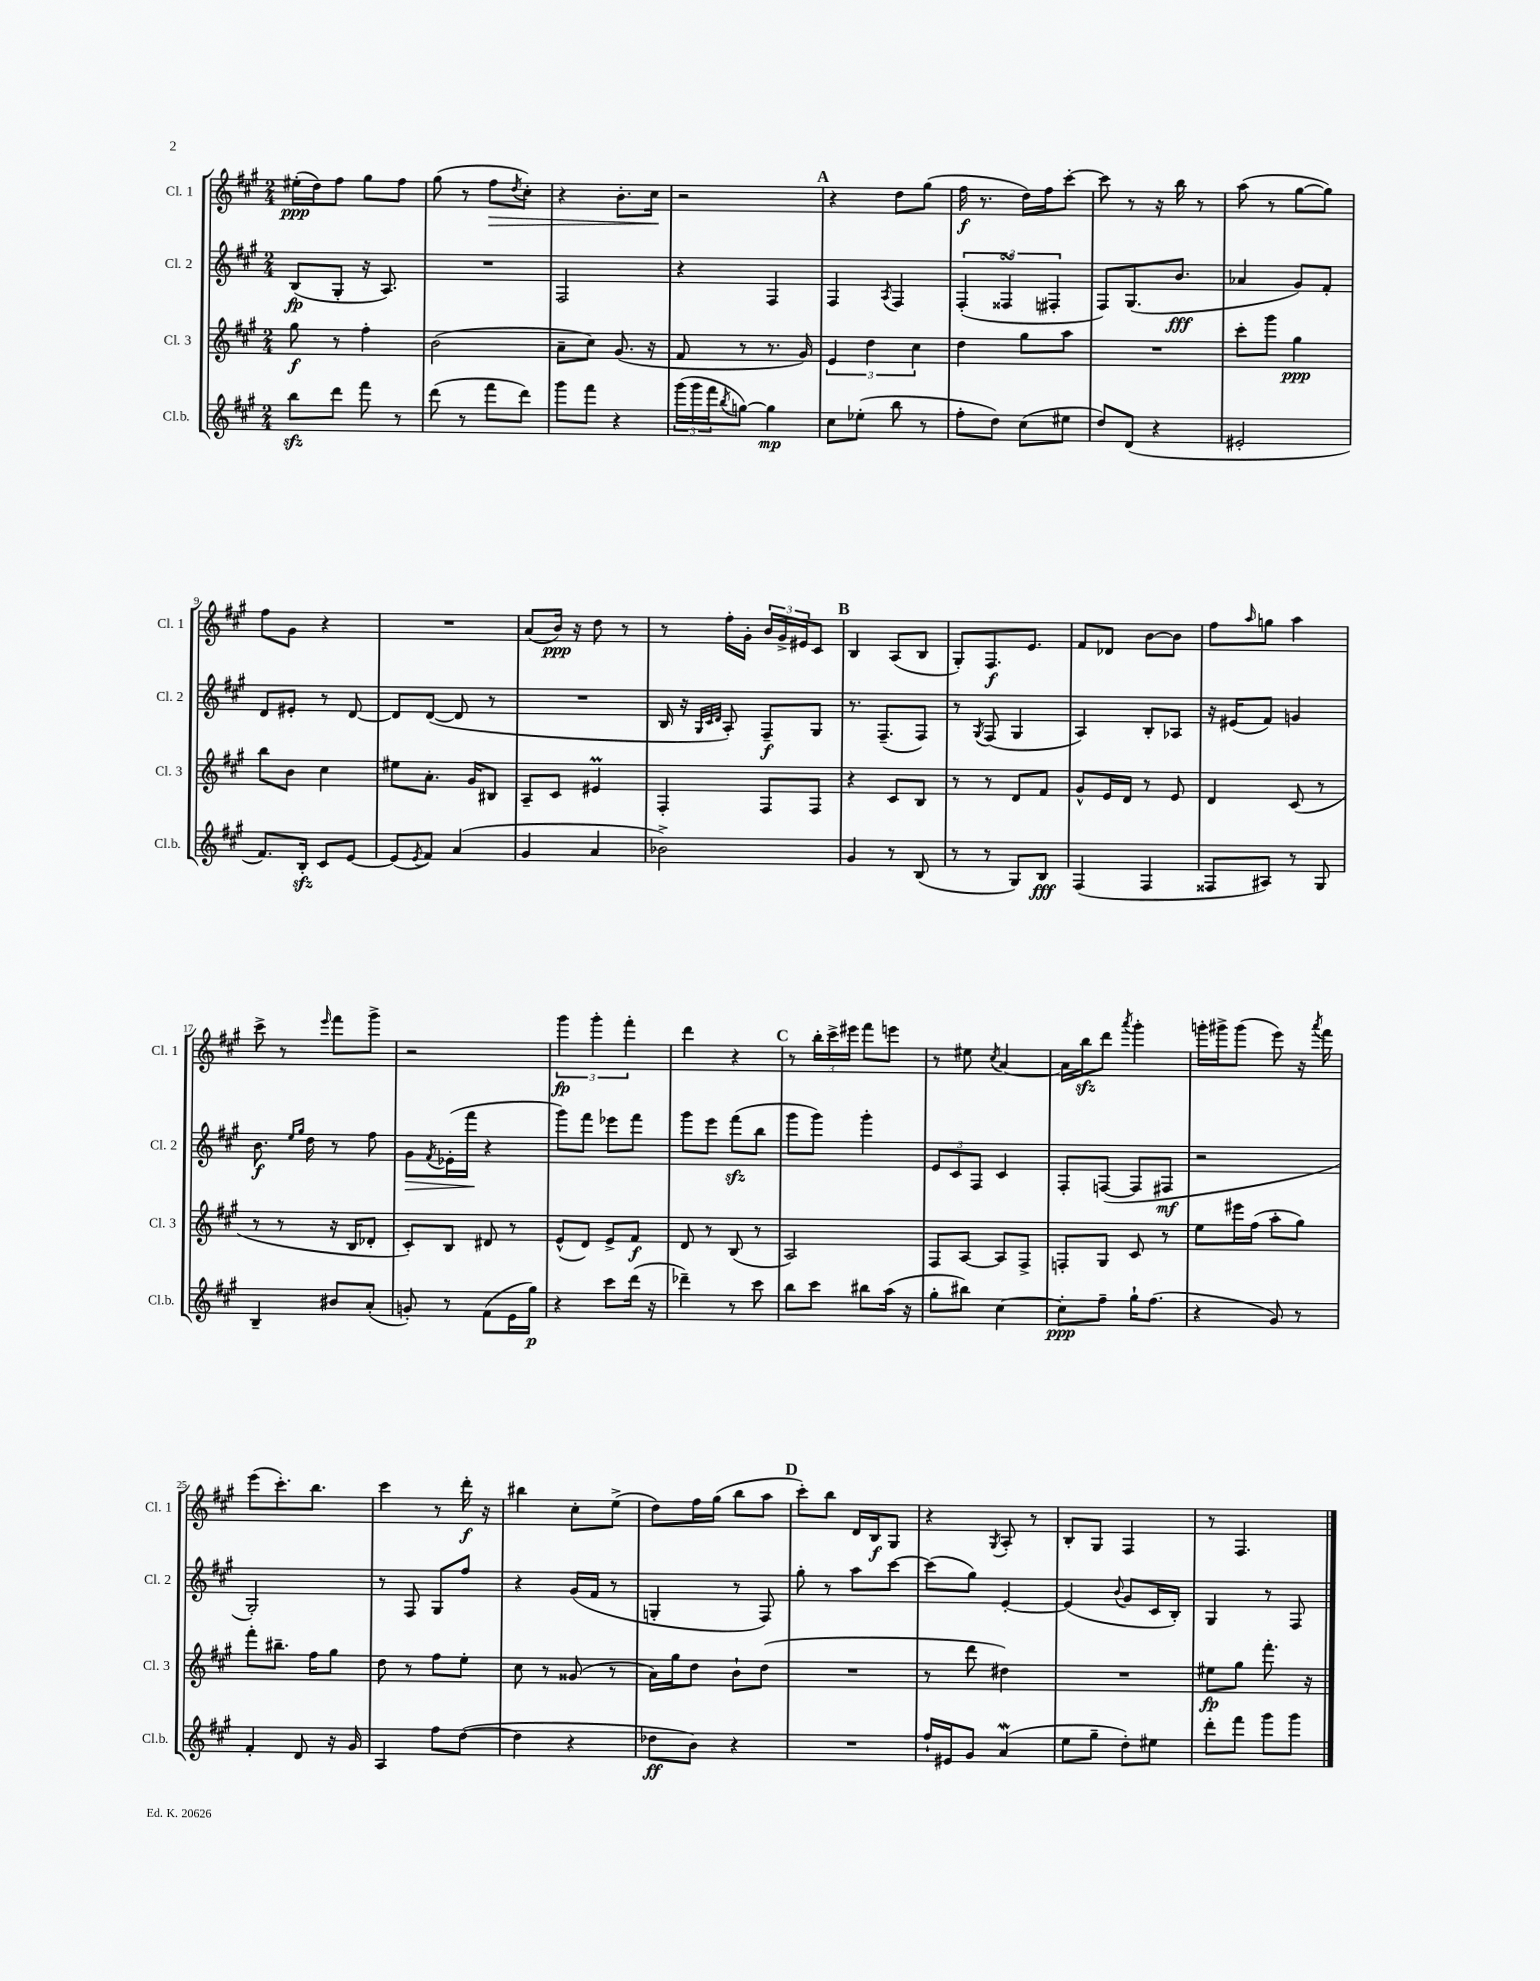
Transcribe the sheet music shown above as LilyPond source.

<<
\new StaffGroup <<
\new Staff = "s0" \with { instrumentName = "Cl. 1" shortInstrumentName = "Cl. 1" } {
    \clef treble \key a \major \numericTimeSignature \time 2/4
    eis''16-.\ppp( d''16) fis''8 gis''8 fis''8 |
    gis''8( r8 fis''8\> \acciaccatura { d''8 } cis''8-.) |
    r4 b'8.-. cis''16\! |
    r2 |
    \mark \markup { \bold "A" } r4 d''8 gis''8( |
    fis''16\f r8. d''16) fis''16 cis'''8~-. |
    cis'''8 r8 r16 b''16 r8 |
    a''8( r8 gis''8~ gis''8) |
    fis''8 gis'8 r4 |
    R2 |
    a'8( b'16\ppp) r16 d''8 r8 |
    r8 fis''16-. gis'16-. \tuplet 3/2 { b'16 gis'16-> eis'16 } cis'8 |
    \mark \markup { \bold "B" } b4 a8( b8 |
    gis8-.) fis8.\f e'8. |
    fis'8 des'8 b'8~ b'8 |
    fis''8 \grace { a''16 } g''8 a''4 |
    cis'''8-> r8 \grace { e'''16 } fis'''8 gis'''8-> |
    r2 |
    \tuplet 3/2 { gis'''4\fp gis'''4-. fis'''4-. } |
    d'''4 r4 |
    \mark \markup { \bold "C" } r8 \tuplet 3/2 { b''16-. cis'''16-> eis'''16 } fis'''8 e'''8 |
    r8 eis''8 \acciaccatura { cis''8 } a'4~ |
    a'16 b''16\sfz d'''8 \acciaccatura { a'''8 } gis'''4-. |
    g'''16-. gis'''16-> gis'''8( e'''8) r16 \acciaccatura { a'''8 } fis'''16 |
    e'''8( cis'''8.-.) b''8. |
    cis'''4 r8 d'''16-.\f r16 |
    bis''4 cis''8-. e''8->( |
    d''8) fis''16 gis''16( b''8 a''8 |
    \mark \markup { \bold "D" } cis'''8-.) b''8 d'16 b16\f gis8 |
    r4 \acciaccatura { gis8 } a8-. r8 |
    b8-. gis8 fis4 |
    r8 fis4. \bar "|." |
}
\new Staff = "s1" \with { instrumentName = "Cl. 2" shortInstrumentName = "Cl. 2" } {
    \clef treble \key a \major \numericTimeSignature \time 2/4
    b8\fp( gis8-. r16 a8.) |
    R2 |
    fis2 |
    r4 fis4 |
    \mark \markup { \bold "A" } fis4 \acciaccatura { a8 } fis4 |
    \tuplet 3/2 { fis4-.( fisis4\turn fis4-. } |
    fis8) gis8.( b'8.\fff |
    aes'4 gis'8) fis'8-. |
    d'8 eis'8-. r8 d'8~ |
    d'8 d'8~( d'8 r8 |
    R2 |
    b16 r16 \grace { gis32 cis'32 d'32 } a8-.) fis8--\f gis8 |
    \mark \markup { \bold "B" } r8. fis8.--( fis8) |
    r8 \acciaccatura { gis8 } fis8( gis4 |
    a4) b8-. aes8 |
    r16 eis'16( fis'8) g'4 |
    b'8.\f \grace { e''16 gis''16 } d''16 r8 fis''8 |
    gis'8\> \acciaccatura { fis'8 } ees'16-.( fis'''16\! r4 |
    gis'''8) fis'''8 ees'''8 fis'''8 |
    gis'''8 e'''8 fis'''8\sfz( b''8 |
    \mark \markup { \bold "C" } gis'''8 gis'''8) gis'''4-. |
    \tuplet 3/2 { e'8 cis'8 fis8 } cis'4 |
    fis8-. f8~( f8 fis8\mf |
    r2 |
    gis2-.) |
    r8 fis8 gis8 fis''8 |
    r4 gis'16( fis'16 r8 |
    g4-. r8 fis8) |
    \mark \markup { \bold "D" } gis''8-. r8 a''8 cis'''8~ |
    cis'''8( gis''8) e'4~-. |
    e'4( \appoggiatura { b'8 } gis'8 cis'16 b16-.) |
    gis4 r8 fis8 \bar "|." |
}
\new Staff = "s2" \with { instrumentName = "Cl. 3" shortInstrumentName = "Cl. 3" } {
    \clef treble \key a \major \numericTimeSignature \time 2/4
    gis''8\f r8 fis''4-. |
    b'2( |
    a'8-- cis''8) gis'8.( r16 |
    fis'8 r8 r8. gis'16) |
    \mark \markup { \bold "A" } \tuplet 3/2 { e'4 d''4 cis''4 } |
    d''4 gis''8 a''8 |
    R2 |
    cis'''8-. gis'''8 gis''4\ppp |
    b''8 b'8 cis''4 |
    eis''8 a'8.-. gis'16 bis8 |
    a8-- cis'8 eis'4\prall |
    fis4-. fis8 fis8 |
    \mark \markup { \bold "B" } r4 cis'8 b8 |
    r8 r8 d'8 fis'8 |
    gis'8-^ e'16 d'16 r8 e'8 |
    d'4 cis'8( r8 |
    r8 r8 r16 b16 des'8-. |
    cis'8-.) b8 dis'8 r8 |
    e'8-^( d'8) e'8-> fis'8\f |
    d'8 r8 b8( r8 |
    \mark \markup { \bold "C" } a2) |
    fis8 a8~ a8 fis8-> |
    f8-. gis8 cis'8 r8 |
    e''8 eis'''16 fis''16( a''8-. gis''8) |
    fis'''8-. bis''8.-- fis''16 gis''8 |
    d''8 r8 fis''8 e''8-. |
    cis''8 r8 gisis'8( r8 |
    a'16) gis''16 d''8 b'8-! d''8( |
    \mark \markup { \bold "D" } R2 |
    r8 d'''8 dis''4) |
    R2 |
    eis''8\fp gis''8 fis'''8.-. r16 \bar "|." |
}
\new Staff = "s3" \with { instrumentName = "Cl.b." shortInstrumentName = "Cl.b." } {
    \clef treble \key a \major \numericTimeSignature \time 2/4
    b''8\sfz d'''8 fis'''8 r8 |
    d'''8( r8 fis'''8 d'''8) |
    gis'''8 fis'''8 r4 |
    \tuplet 3/2 { gis'''16( gis'''16 fis'''16 } \acciaccatura { b''8 } g''8~) g''4\mp |
    \mark \markup { \bold "A" } cis''8 ees''8-.( b''8 r8 |
    fis''8-. d''8) cis''8( eis''8 |
    d''8) d'8( r4 |
    eis'2-. |
    fis'8.) b16-.\sfz cis'8 e'8~ |
    e'8( \acciaccatura { e'8 } fis'8) a'4( |
    gis'4 a'4 |
    bes'2->) |
    \mark \markup { \bold "B" } gis'4 r8 b8( |
    r8 r8 gis8) b8\fff |
    fis4( fis4 |
    fisis8 ais8) r8 gis8 |
    b4-- bis'8 a'8-.( |
    g'8-.) r8 fis'8( e'16 gis''16\p) |
    r4 cis'''8 d'''16( r16 |
    des'''4--) r8 cis'''8 |
    \mark \markup { \bold "C" } b''8 cis'''8 bis''8 a''16( r16 |
    gis''8-. bis''8) cis''4~ |
    cis''8-.\ppp fis''8-- gis''16-! fis''8.( |
    r4 gis'8) r8 |
    fis'4-. d'8 r16 gis'16 |
    a4 fis''8 d''8~( |
    d''4 r4 |
    des''8\ff b'8) r4 |
    \mark \markup { \bold "D" } R2 |
    fis''16-! eis'16 gis'8 a'4\mordent( |
    e''8 gis''8-- d''8-.) eis''8 |
    d'''8-. fis'''8 gis'''8 gis'''8 \bar "|." |
}
>>
>>
